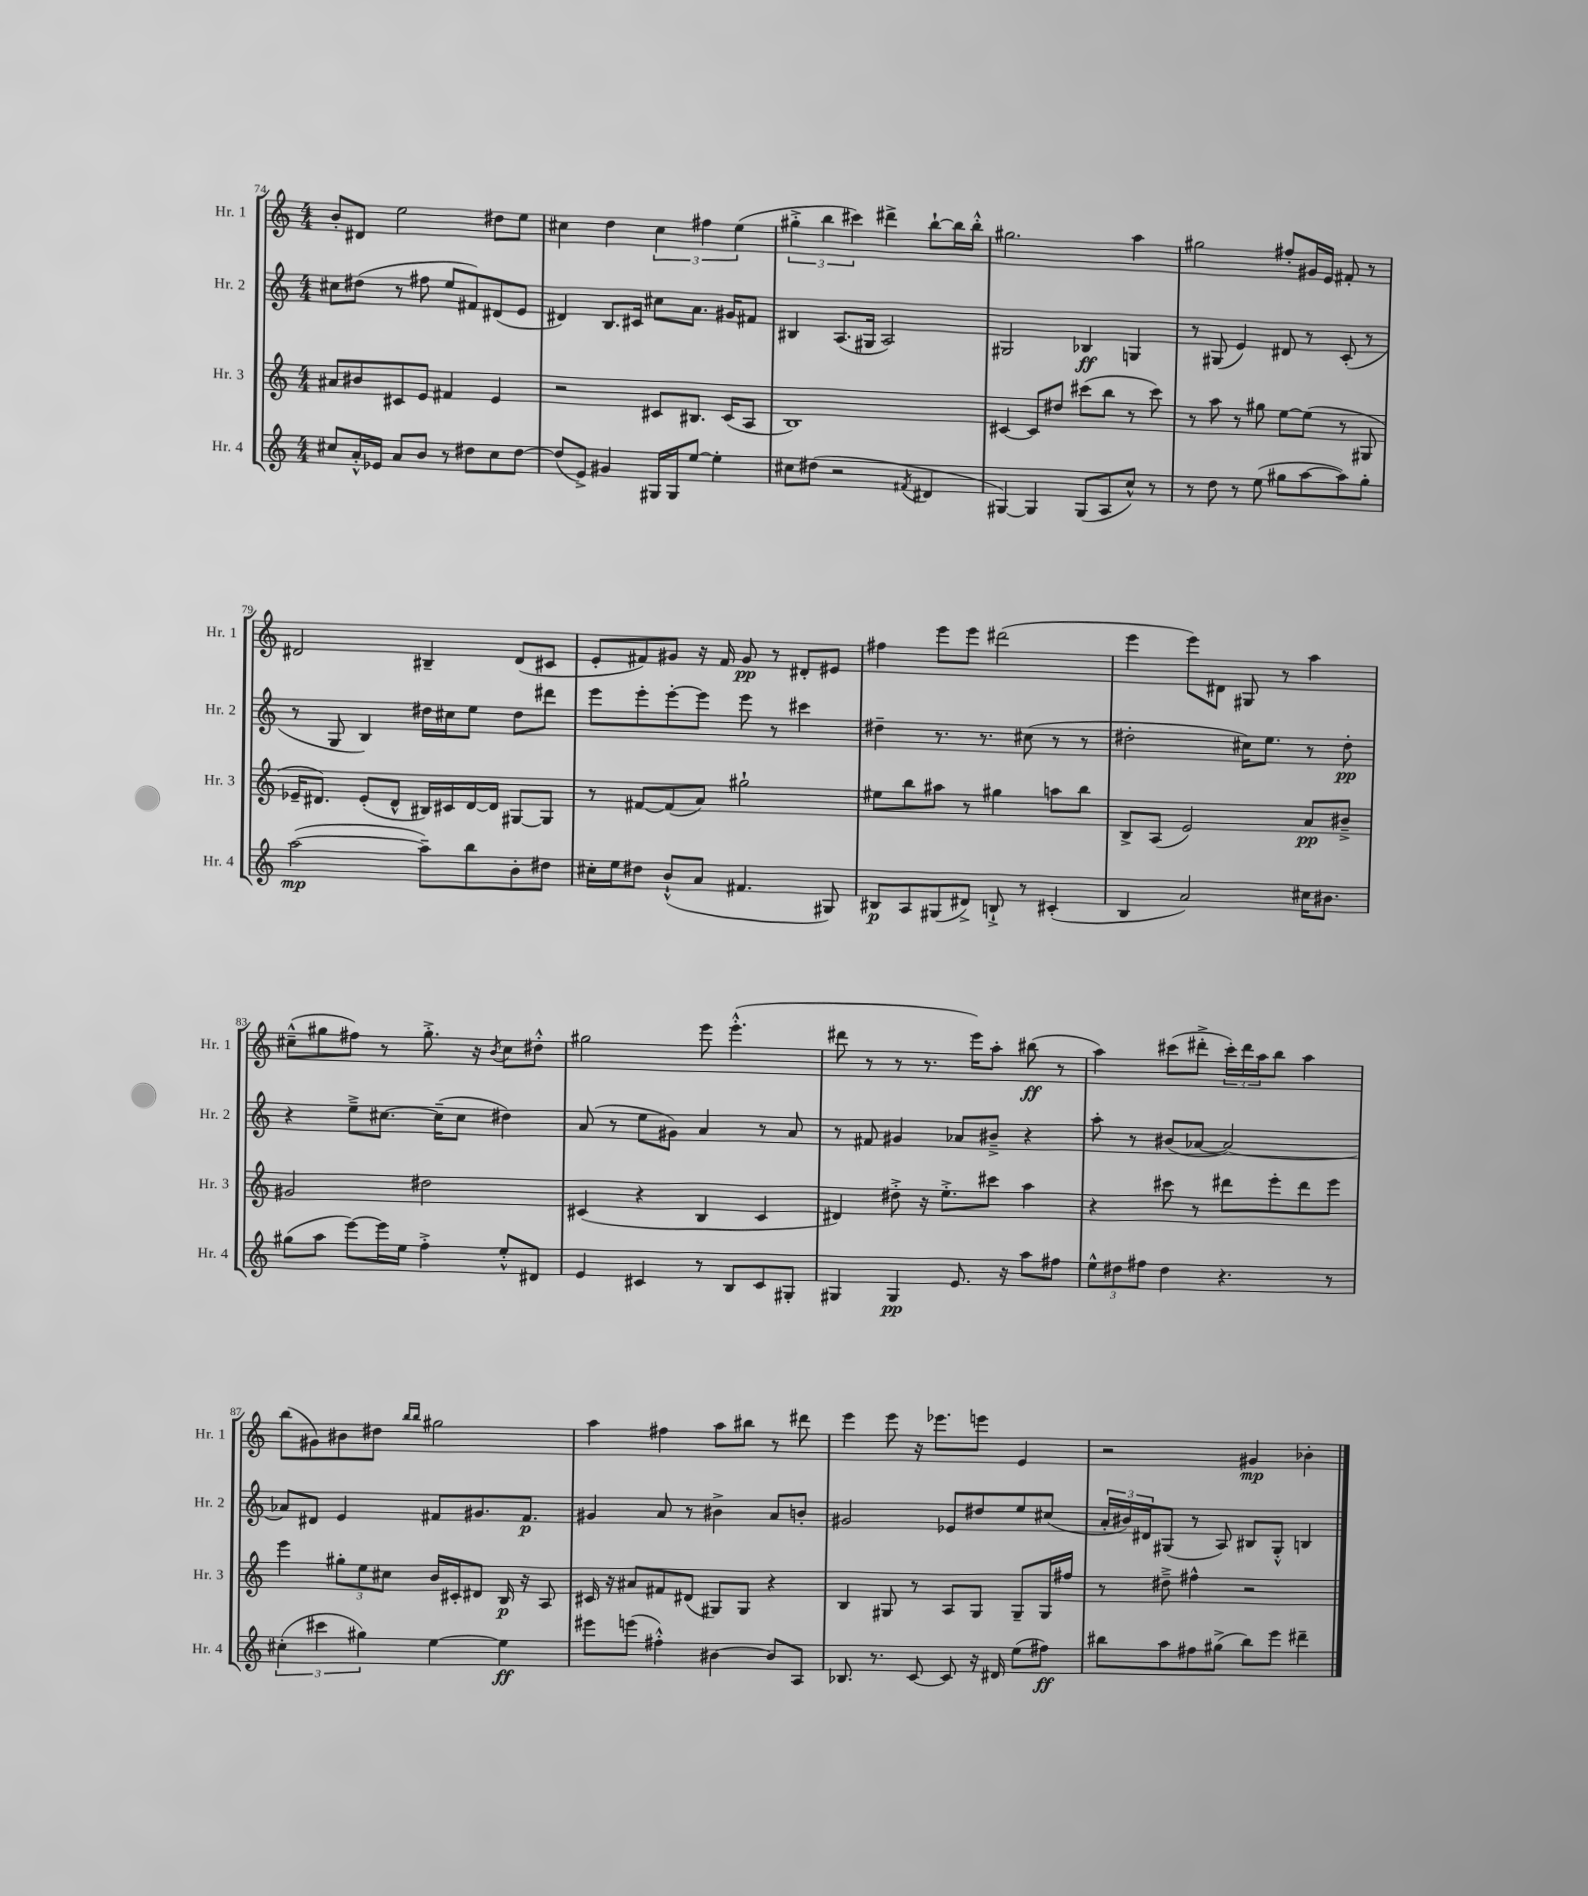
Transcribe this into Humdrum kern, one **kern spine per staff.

**kern	**dynam	**kern	**dynam	**kern	**dynam	**kern	**dynam
*part4	*part4	*part3	*part3	*part2	*part2	*part1	*part1
*staff4	*staff4	*staff3	*staff3	*staff2	*staff2	*staff1	*staff1
*I"Hr. 4	*	*I"Hr. 3	*	*I"Hr. 2	*	*I"Hr. 1	*
*I'Hr. 4	*	*I'Hr. 3	*	*I'Hr. 2	*	*I'Hr. 1	*
*clefG2	*	*clefG2	*	*clefG2	*	*clefG2	*
*k[]	*	*k[]	*	*k[]	*	*k[]	*
*M4/4	*	*M4/4	*	*M4/4	*	*M4/4	*
=74	=74	=74	=74	=74	=74	=74	=74
8cc#X/L	.	8a#X/L	.	8cc#X\L	.	8b'/L	.
16a'^^/L	.	8b#X/	.	(8dd#X\J	.	8d#X/J	.
16e-X/JJ	.	.	.	.	.	.	.
8a/L	.	8c#X/	.	8r	.	2ee\	.
8b/J	.	8e/J	.	8ff#X\	.	.	.
8r	.	4f#X/	.	8ee/L	.	.	.
8dd#X\L	.	.	.	8f#X/)	.	.	.
8cc#\	.	4e/	.	(8d#X/	.	8dd#X\L	.
[8dd#\J	.	.	.	8e/J	.	8ee\J	.
=75	=75	=75	=75	=75	=75	=75	=75
(8dd#/L]	.	2r	.	4d#X/)	.	4cc#X\	.
8e^/J)	.	.	.	.	.	.	.
4g#X/	.	.	.	8.B/L	.	4dd\	.
.	.	.	.	16c#X/Jk	.	.	.
16G#X/LL	.	8c#X/L	.	8cc#X\L	.	6cc#\	.
16G#/J	.	.	.	.	.	.	.
[8ee/J	.	8.B#X/J	.	8.a\J	.	.	.
.	.	.	.	.	.	6ff#X\	.
4ee'\]	.	.	.	.	.	.	.
.	.	(16c#/KL	.	16g#X/KL	.	.	.
.	.	.	.	.	.	(6ee\	.
.	.	8A/J	.	8f#X/J	.	.	.
=76	=76	=76	=76	=76	=76	=76	=76
8cc#X\L	.	1B)	.	4B#X/	.	6gg#X'^\	.
(8dd#X\J	.	.	.	.	.	.	.
.	.	.	.	.	.	6bb\	.
2r	.	.	.	(8.A/L	.	.	.
.	.	.	.	.	.	6ccc#X\)	.
.	.	.	.	16G#X/Jk	.	.	.
.	.	.	.	2A/)	.	4ddd#X^\	.
8qf#X/	.	.	.	.	.	.	.
4d#X/	.	.	.	.	.	[8bb`\L	.
.	.	.	.	.	.	16bb\L]	.
.	.	.	.	.	.	16bb'^^\JJ	.
=77	=77	=77	=77	=77	=77	=77	=77
[4G#X/)	.	[4c#X/	.	2G#X/	.	2.gg#X\	.
4G#/]	.	8c#/L]	.	.	.	.	.
.	.	8dd#X/J	.	.	.	.	.
(8G#/L	.	(8ccc#X\L	.	4B-X/	ff	.	.
8A/	.	8bb\J	.	.	.	.	.
8cc^^/J)	.	8r	.	4Gn/	.	4aa\	.
8r	.	8ccc#\)	.	.	.	.	.
=78	=78	=78	=78	=78	=78	=78	=78
8r	.	8r	.	8r	.	2gg#X\	.
8dd\	.	8aa\	.	(8G#X/	.	.	.
8r	.	8r	.	4e/)	.	.	.
(8ee\	.	8gg#X\	.	.	.	.	.
8gg#X\L	.	[8ee\L	.	8d#X/	.	8ff#X'/L	.
[8aa\	.	(8ee\J]	.	8r	.	16g#X/L	.
.	.	.	.	.	.	16e/JJ	.
8aa\])	.	8r	.	(8c'/	.	8f#X'/	.
8gg#'\J	.	8G#X/	.	8r	.	8r	.
!!LO:LB:g=z
=79	=79	=79	=79	=79	=79	=79	=79
([2aa\	mp	16e-X~/KL	.	8r	.	2d#X/	.
.	.	8.d#X/J)	.	.	.	.	.
.	.	.	.	8G/	.	.	.
.	.	(8e-'/L	.	4B/)	.	.	.
.	.	8d#^^/J	.	.	.	.	.
8aa~\L])	.	16B#X/LL)	.	16dd#X\LL	.	4B#X~/	.
.	.	16c#X/	.	16cc#X\J	.	.	.
8bb\	.	[16d#/	.	8ee\J	.	.	.
.	.	16d#/JJ]	.	.	.	.	.
8b'\	.	[8G#X/L	.	8dd#\L	.	(8d#/L	.
8dd#X\J	.	8G#/J]	.	8ddd#X\J	.	8c#X/J	.
=80	=80	=80	=80	=80	=80	=80	=80
16cc#X'\LL	.	8r	.	8eee\L	.	8e'/L	.
16ee\J	.	.	.	.	.	.	.
8dd#X\J	.	[8f#X/L	.	8eee'\	.	8f#X/)	.
(8b`^^/L	.	(8f#/]	.	[8eee'\	.	8g#X/J	.
8a/J	.	8a/J)	.	8eee\J]	.	16r	.
.	.	.	.	.	.	16f#/	.
4.f#X/	.	2gg#X`\	.	8eee\	.	8g#/	pp
.	.	.	.	8r	.	8r	.
.	.	.	.	4ccc#X\	.	8d#X'/L	.
8G#X/)	.	.	.	.	.	8e#X/J	.
=81	=81	=81	=81	=81	=81	=81	=81
8B#X/L	p	8ee#X\L	.	4dd#X~\	.	4ff#X\	.
8A/	.	8bb\	.	.	.	.	.
(8G#X/	.	8aa#X\J	.	8.r	.	8eee\L	.
8d#X^/J)	.	8r	.	.	.	8eee\J	.
.	.	.	.	8.r	.	.	.
8Bn`^/	.	4gg#X\	.	.	.	(2ddd#X\	.
8r	.	.	.	(8cc#X\	.	.	.
(4c#X'/	.	8aan\L	.	8r	.	.	.
.	.	8bb\J	.	8r	.	.	.
=82	=82	=82	=82	=82	=82	=82	=82
4B/	.	8B^/L	.	2dd#X'\	.	4eee\	.
.	.	(8A/J	.	.	.	.	.
2a/)	.	2e/)	.	.	.	8eee\L)	.
.	.	.	.	.	.	8d#X\J	.
.	.	.	.	16cc#X\KL)	.	8G#X/	.
.	.	.	.	8.ee\J	.	.	.
.	.	.	.	.	.	8r	.
16cc#X\KL	.	8a/L	pp	8r	.	4aa\	.
8.b#X\J	.	.	.	.	.	.	.
.	.	8b#X~^/J	.	8dd#'\	pp	.	.
!!LO:LB:g=z
=83	=83	=83	=83	=83	=83	=83	=83
(8gg#X\L	.	2g#X/	.	4r	.	(8cc#X~^^\L	.
8aa\J	.	.	.	.	.	8gg#X\	.
[8eee\L)	.	.	.	8ee~^\L	.	8ff#X\J)	.
16eee\L]	.	.	.	[8.cc#X\J	.	8r	.
16ee\JJ	.	.	.	.	.	.	.
4ff'^\	.	2dd#X\	.	.	.	8.gg#'^\	.
.	.	.	.	(16cc#~\KL]	.	.	.
.	.	.	.	8cc#\J	.	.	.
.	.	.	.	.	.	16r	.
.	.	.	.	.	.	8qb/	.
8ee'^^/L	.	.	.	4dd#X\)	.	8cc#\L	.
8d#X/J	.	.	.	.	.	8dd#X'^^\J	.
=84	=84	=84	=84	=84	=84	=84	=84
4e/	.	(4c#X/	.	(8a/	.	2gg#X\	.
.	.	.	.	8r	.	.	.
4c#X/	.	4r	.	8ee\L	.	.	.
.	.	.	.	8g#X\J)	.	.	.
8r	.	4B/	.	4a/	.	8eee\	.
8B/L	.	.	.	.	.	(4.eee'^^\	.
8c#/	.	4c#/	.	8r	.	.	.
8G#X'/J	.	.	.	8a/	.	.	.
=85	=85	=85	=85	=85	=85	=85	=85
4G#X/	.	4d#X/)	.	8r	.	8ddd#X\	.
.	.	.	.	8f#X/	.	8r	.
4G#/	pp	8dd#X'^\	.	4g#X/	.	8r	.
.	.	16r	.	.	.	8.r	.
.	.	8.ee'^\L	.	.	.	.	.
8.e/	.	.	.	8a-X/L	.	.	.
.	.	.	.	.	.	16eee\KL)	.
.	.	8ccc#X\J	.	8b#X~^/J	.	8aa'\J	.
16r	.	.	.	.	.	.	.
8aa\L	.	4aa\	.	4r	.	(8bb#X\	ff
8ff#X\J	.	.	.	.	.	8r	.
=86	=86	=86	=86	=86	=86	=86	=86
12ee^^\L	.	4r	.	8aa'\	.	4aa\)	.
12dd#X\	.	.	.	.	.	.	.
.	.	.	.	8r	.	.	.
12ff#X\J	.	.	.	.	.	.	.
4dd#\	.	8ccc#X\	.	(8b#X/L	.	(8ccc#X\L	.
.	.	8r	.	[8a-X/J	.	8ddd#X'^\J	.
4.r	.	8ddd#X\L	.	2a-/_)	.	24ccc#'\LL)	.
.	.	.	.	.	.	24ddd#\	.
.	.	.	.	.	.	24aa\J	.
.	.	8eee'\	.	.	.	8bb\J	.
.	.	8ddd#\	.	.	.	4aa\	.
8r	.	8eee\J	.	.	.	.	.
!!LO:LB:g=z
=87	=87	=87	=87	=87	=87	=87	=87
(6cc#X'\	.	4eee\	.	8a-X/L]	.	(8bb\L	.
.	.	.	.	8d#X/J	.	8g#X\)	.
6ccc#X\	.	.	.	.	.	.	.
.	.	12gg#X'\L	.	4e/	.	8b#X\	.
6gg#X\)	.	12ee\	.	.	.	.	.
.	.	.	.	.	.	8dd#X\J	.
.	.	12cc#X\J	.	.	.	.	.
.	.	.	.	.	.	16qqbb/LL	.
.	.	.	.	.	.	16qqbb/JJ	.
[4ee\	.	16b/LL	.	8f#X/L	.	2gg#X\	.
.	.	16c#X'/J	.	.	.	.	.
.	.	8d#X/J	.	8.g#X/	.	.	.
4ee\]	ff	16B/	p	.	.	.	.
.	.	16r	.	8.f#/J	p	.	.
.	.	8A/	.	.	.	.	.
=88	=88	=88	=88	=88	=88	=88	=88
8eee#X\L	.	16c#X/	.	4g#X/	.	4aa\	.
.	.	16r	.	.	.	.	.
(8eeen\J	.	8a#X/L	.	.	.	.	.
4ff#X'^^\)	.	8f#X/	.	8a/	.	4ff#X\	.
.	.	(8d#X/J	.	8r	.	.	.
[4b#X\	.	8G#X/L)	.	4b#X^\	.	8aa\L	.
.	.	8G#/J	.	.	.	8bb#X\J	.
8b#/L]	.	4r	.	8a/L	.	8r	.
8A/J	.	.	.	8bn'/J	.	8ddd#X\	.
=89	=89	=89	=89	=89	=89	=89	=89
8.B-X/	.	4B/	.	2g#X/	.	4eee\	.
8.r	.	.	.	.	.	.	.
.	.	8G#X/	.	.	.	8eee\	.
[8c/	.	8r	.	.	.	16r	.
.	.	.	.	.	.	8.eee-X\L	.
8c/]	.	8A/L	.	8e-X/L	.	.	.
16r	.	8G#/J	.	8dd#X/	.	8eeen\J	.
16d#X/	.	.	.	.	.	.	.
(8ee\L	.	8G#~/L	.	8ee/	.	4e/	.
8ff#X\J)	ff	16G#/L	.	(8cc#X/J	.	.	.
.	.	16ff#X/JJ	.	.	.	.	.
=90	=90	=90	=90	=90	=90	=90	=90
8bb#X\L	.	8r	.	24a'/LL	.	2r	.
.	.	.	.	24b#X/)	.	.	.
.	.	.	.	24d#X/J	.	.	.
8aa\	.	8dd#X~^\	.	(8G#X/J	.	.	.
8ff#X\	.	4ff#X^^\	.	8r	.	.	.
(8gg#X^\J	.	.	.	8A/)	.	.	.
8bb#\L)	.	2r	.	8B#X/L	.	4g#X/	mp
8eee\J	.	.	.	8G#'^^/J	.	.	.
4ddd#X~\	.	.	.	4Bn/	.	4b-X'\	.
==	==	==	==	==	==	==	==
*-	*-	*-	*-	*-	*-	*-	*-
